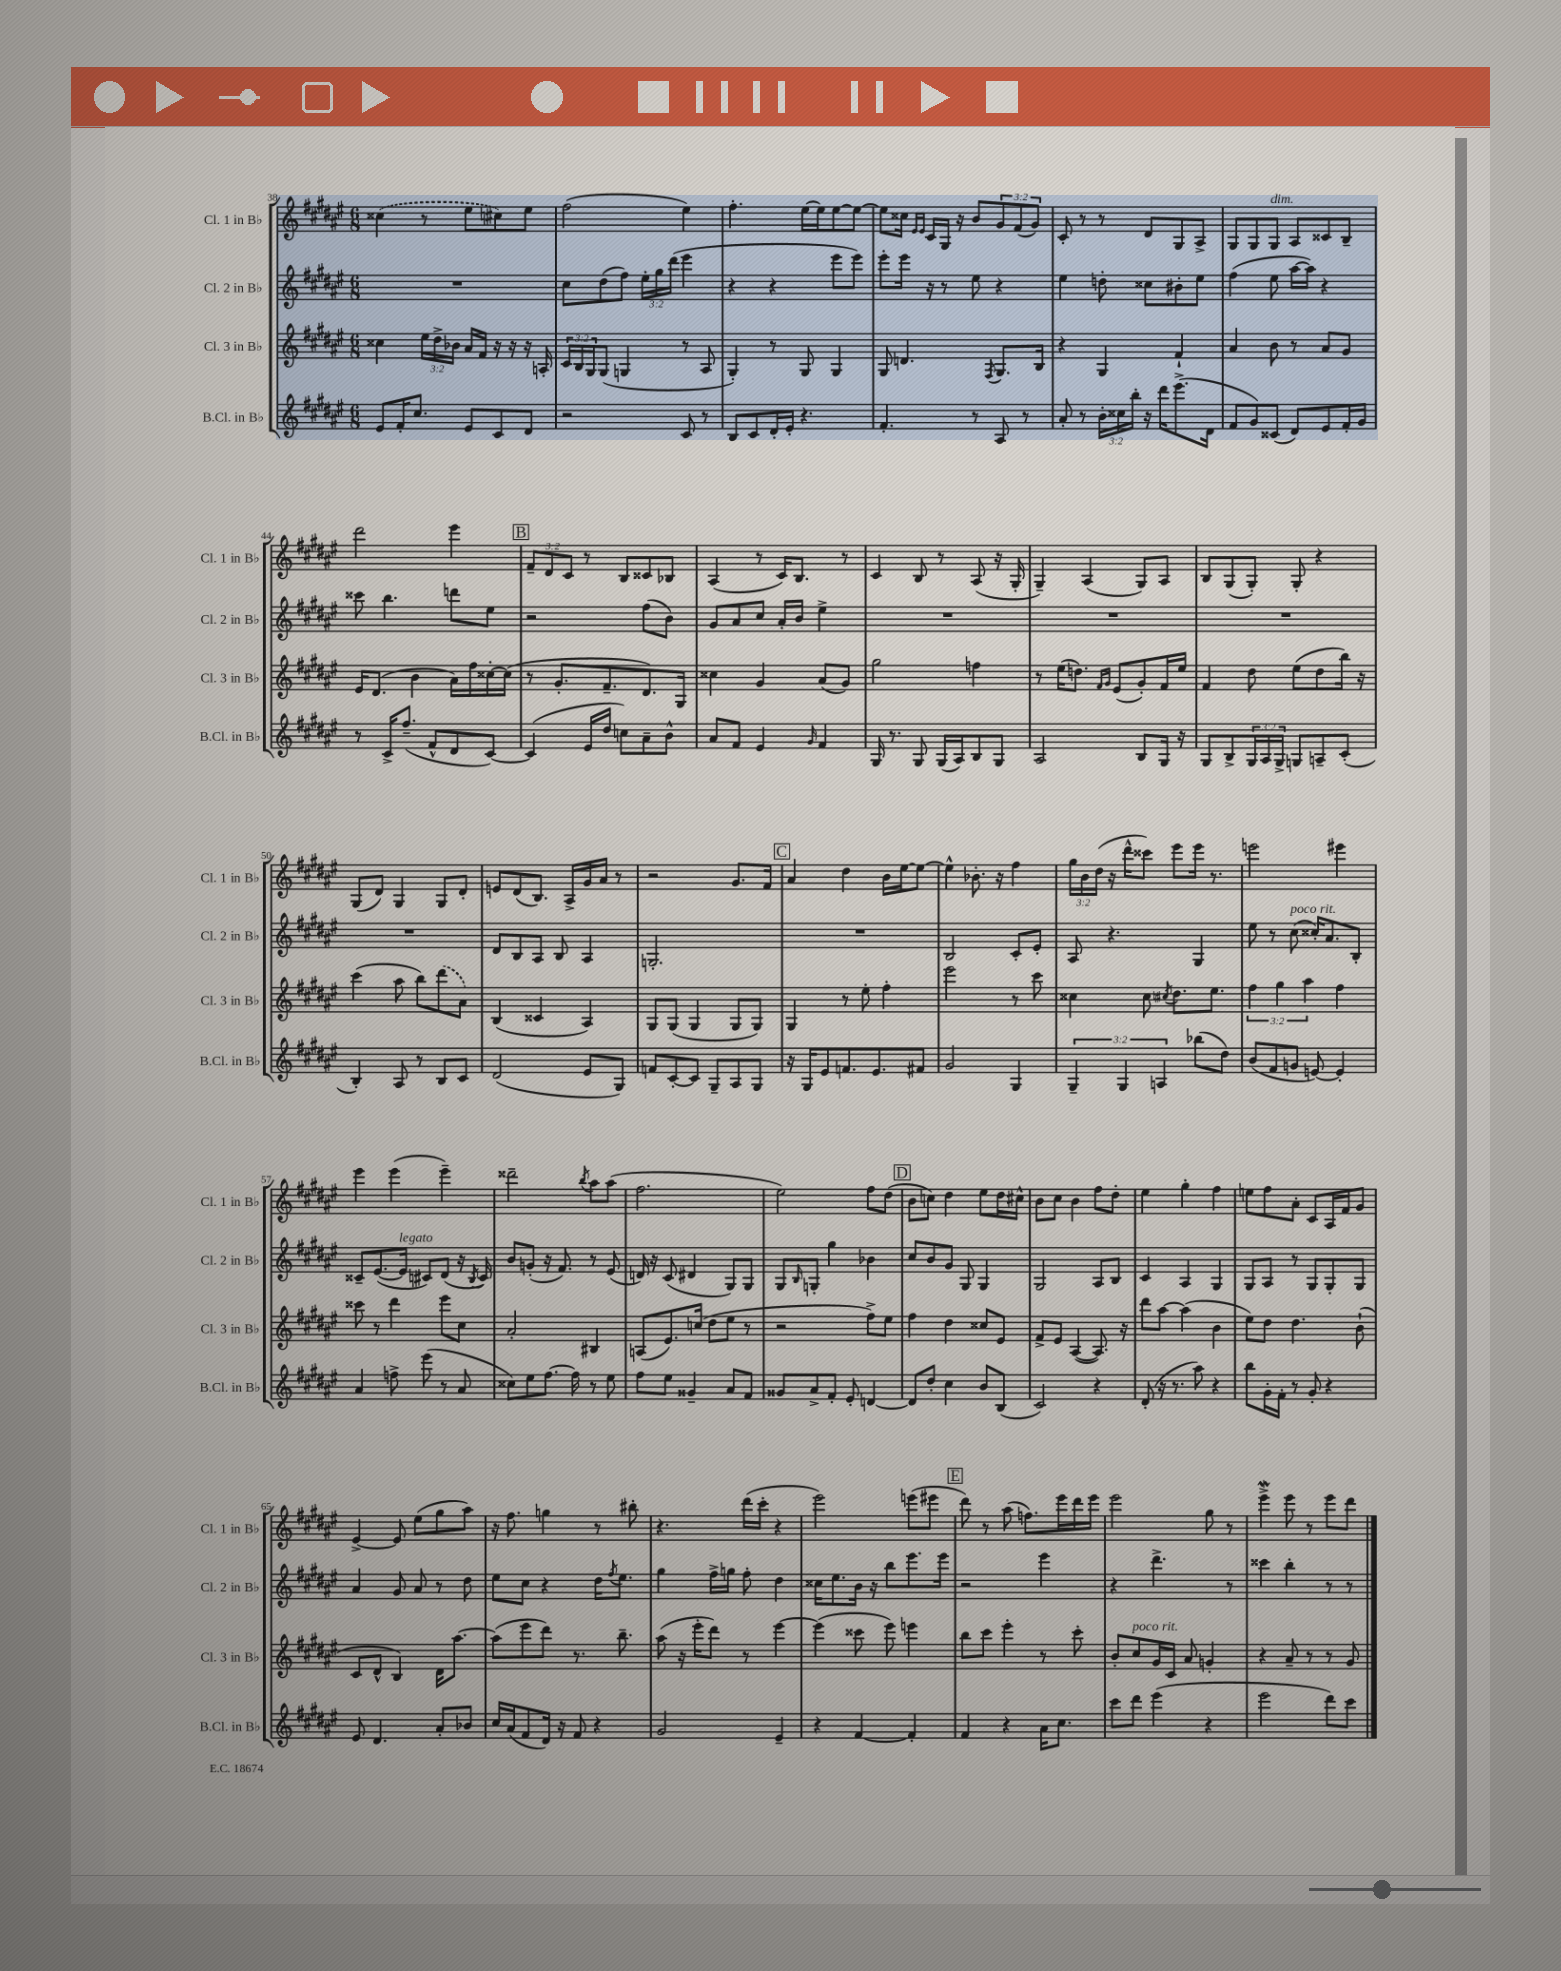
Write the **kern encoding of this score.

**kern	**kern	**kern	**kern
*staff4	*staff3	*staff2	*staff1
*clefG2	*clefG2	*clefG2	*clefG2
*k[f#c#g#d#a#e#]	*k[f#c#g#d#a#e#]	*k[f#c#g#d#a#e#]	*k[f#c#g#d#a#e#]
*M6/8	*M6/8	*M6/8	*M6/8
8e#	4cc##	2.r	(4cc##
16f#'	.	.	.
8.cc#	.	.	.
.	24ee#	.	8r
.	24dd#^	.	.
.	24b-	.	.
8e#	16a#	.	8ee#
.	16f#	.	.
8c#	16r	.	8cc#)
.	16r	.	.
8d#	16r	.	8ee#
.	16A'	.	.
=	=	=	=
2r	24c#	8cc#	(2ff#
.	24B	.	.
.	24G#	.	.
.	(8G#	(8dd#	.
.	4G	8ff#)	.
.	.	24ee#'	.
.	.	24gg#	.
.	.	(24ddd#	.
8c#	8r	4eee#	4ee#)
8r	8A#	.	.
=	=	=	=
8B	4G#')	4r	4.ff#'
8c#	.	.	.
16d#'	8r	4r	.
16e#'	.	.	.
4.r	8G#	.	[16ee#
.	.	.	16ee#]
.	4G#	8eee#	[8ee#
.	.	8eee#)	8ee#_
=	=	=	=
4.f#'	8G#	8eee#'	8ee#]
.	4.d	16eee#	16cc##
.	.	.	16qqe#
.	.	.	16qqe#
.	.	16r	16c#
.	.	8r	16G#
.	.	.	16r
8r	.	8ee#	8b
.	8qF#	.	.
8A#	8.G#	4r	12g#
.	.	.	(12f#
8r	.	.	.
.	.	.	12g#)
.	16B	.	.
=	=	=	=
8a#'	4r	4ee#	8c#'
8r	.	.	8r
24b'	4G#	8dd'	8r
24cc##	.	.	.
24bb'	.	.	.
16r	.	8cc##	8d#
16ddd#	.	.	.
(8.eee#^	4f#`	8b#'	8G#
.	.	8ee#	8A#^
16d#	.	.	.
=	=	=	=
8f#	4a#	(4ff#	8G#
8g#)	.	.	8G#
(8c##	8b	8ee#	8G#
8d#)	8r	[16aa#	8A#
.	.	16aa#])	.
8e#	8a#	4r	8c##
16f#'	8g#	.	8B~
16g#	.	.	.
=	=	=	=
8r	16e#	8ccc##	2ddd#
.	(8.d#	.	.
16c#^	.	4.bb	.
(8.ff#~	.	.	.
.	4b	.	.
8f#^^	.	.	.
8d#	16a#)	8ddd	4eee#
.	16ff#	.	.
[8c#)	[16cc##'	8ee#	.
.	(16cc##]	.	.
=	=	=	=
(4c#]	8r	2r	12f#~
.	.	.	12d#
.	8.g#'	.	.
.	.	.	12c#
16e#	.	.	8r
16dd#	8.f#~	.	.
8cc)	.	.	8B
8a#~	8.d#)	(8ff#	8c##
8b^^	.	8b)	8B-
.	16G#	.	.
=	=	=	=
8a#	4cc##	8g#	(4A#
8f#	.	8a#	.
4e#	4g#	8cc#	8r
.	.	16a#'	16c#)
.	.	16b	8.B
16qqg#	.	.	.
4f#	(8a#	4ee#^	.
.	8g#)	.	8r
=	=	=	=
16G#	2gg#	2.r	4c#
8.r	.	.	.
8G#	.	.	8B
(16G#	.	.	8r
16A#)	.	.	.
8B	4ff	.	(8A#
8G#	.	.	16r
.	.	.	16G#'
=	=	=	=
2A#	8r	2.r	4G#~)
.	(16ee#	.	.
.	8.dd)	.	.
.	.	.	(4A#
.	16qqf#	.	.
.	16qqg#	.	.
.	(8e#	.	.
8B	8g#')	.	8G#)
16G#	16f#	.	8A#
16r	16ee#	.	.
=	=	=	=
8G#	4f#	2.r	8B
8B^	.	.	(8G#
24G#	8dd#	.	8G#')
24A#	.	.	.
24G#^	.	.	.
8G	(8ee#	.	8G#'
8A~	8dd#	.	4r
(8c#'	16bb)	.	.
.	16r	.	.
=	=	=	=
4B')	(4ccc#	2.r	(8G#
.	.	.	8d#)
8A#	8aa#	.	4G#
8r	8bb)	.	.
8B	(8ddd#	.	8G#
8c#	8a#)	.	8d#'
=	=	=	=
(2d#	(4B	8d#	8e
.	.	8B	(8d#
.	4c##	8A#	8.B)
.	.	8B	.
.	.	.	16A#^
8e#	4A#)	4A#	16g#
.	.	.	16a#
8G#)	.	.	8r
=	=	=	=
8f	8G#	2.G'	2r
[8c#'	(8G#	.	.
8c#]	4G#	.	.
8G#~	.	.	.
8A#	8G#	.	8.g#
8G#	8G#)	.	.
.	.	.	16f#
=	=	=	=
16r	4G#	2.r	4a#
16G#	.	.	.
8e#	.	.	.
8.f	8r	.	4dd#
.	8ee#'	.	.
8.e#	.	.	.
.	4ff#'	.	16b
.	.	.	[16ee#
8f#	.	.	8ee#_
=	=	=	=
2g#	2eee#	2B	4ee#^^]
.	.	.	8.b-'
.	.	.	16r
4G#	8r	8c#'	4ff#
.	8ccc#	8e#'	.
=	=	=	=
6G#~	4cc##	8A#	24gg#
.	.	.	24b
.	.	.	(24dd#
.	.	4.r	16r
6G#	.	.	.
.	.	.	16ddd#^^
.	8cc##	.	8ccc##)
6A	.	.	.
.	8qcc#	.	.
.	8.dd#	.	8eee#
(8bb-	.	4G#	16eee#
.	8.ee#	.	8.r
8dd#)	.	.	.
=	=	=	=
(8b	6ff#	8ee#	2eee
8f#	.	8r	.
.	6gg#	.	.
8g	.	(8cc#	.
.	6aa#	.	.
[8e)	.	16cc##')	.
.	.	8.a#	.
4e']	4ff#	.	4eee#
.	.	8B'	.
=	=	=	=
4a#	8ccc##	8c##~	4eee#
.	8r	([8.e#	.
8ff^	4ddd#	.	(4eee#
.	.	16e#]	.
(8eee#	.	8c#)	.
8r	8eee#	(8d#	4eee#~)
8a#	8cc#	16r	.
.	.	8qB	.
.	.	16c#)	.
=	=	=	=
8cc##)	2a#'	8b	2ddd##~
8ee#	.	(8g'	.
[8.ff#	.	16r	.
.	.	8.f#)	.
16ff#]	.	.	.
.	.	.	8qbb
8r	4B#	8r	8aa#
8ee#	.	(8e#	(8aa#
=	=	=	=
8ff#	(8A	16d)	2.ff#
.	.	16r	.
8ee#	8.e#)	(8c#	.
4g##~	.	4d#	.
.	(16cc	.	.
.	8dd#	.	.
8a#	8ee#	8G#)	.
8f#	8r	8G#	.
=	=	=	=
8g##	2r	8G#	2ee#)
.	.	16qqB	.
8a#^	.	8G'	.
8f#'	.	4gg#	.
8e#'	.	.	.
[4d	8ff#^)	4b-	8ff#
.	8ee#	.	(8dd#
=	=	=	=
8d]	4ff#	8cc#	8b
8dd#'	.	8b	8cc)
4cc#	4dd#	8g#	4dd#
.	.	8G#	.
8b	8cc##	4G#	8ee#
(8B	8e#	.	16dd#
.	.	.	16cc#^^
=	=	=	=
2c#)	8f#^	2G#	8b
.	8e#	.	8cc#
.	([4A#	.	4b
4r	8.A#])	8A#	8ff#
.	.	8B	8dd#'
.	16r	.	.
=	=	=	=
(8d#'	8ddd#	4c#	4ee#
16r	[8aa#	.	.
8.r	.	.	.
.	(4aa#]	4A#	4gg#'
8aa#)	.	.	.
4r	4b	4G#	4ff#
=	=	=	=
8bb	8ee#)	8G#	8ee
16g#'	8dd#	8A#	8ff#
16f#'	.	.	.
8r	4.dd#	8r	8a#'
8g#'	.	8G#	8c#
4r	.	8G#'	16A#
.	.	.	16f#
.	(8b`	8G#	8g#
=	=	=	=
8e#	8c#	4a#	[4e#^
4.d#	8d#^^	.	.
.	4B)	8g#	8e#]
.	.	8a#	(8ee#
8a#'	16d#	8r	8gg#
.	[8.aa#	.	.
8b-	.	8dd#	8aa#)
=	=	=	=
16cc#	(8aa#]	8ee#	16r
(16a#	.	.	8.ff#
8f#	8eee#	8cc#	.
16d#)	8ddd#)	4r	4gg
16r	.	.	.
8f#	8.r	.	.
4r	.	16dd#	8r
.	.	8qff#	.
.	8.bb~	8.ee#	.
.	.	.	8bb#'
=	=	=	=
2g#	(8aa#	4gg#	4.r
.	16r	.	.
.	16eee#'	.	.
.	8ddd#)	16ff#^	.
.	.	16gg	.
.	8r	8ff#'	(16ddd#
.	.	.	16ccc#'
4e#~	[4eee#	4dd#	4r
=	=	=	=
4r	(4eee#]	16cc##	2eee#)
.	.	8.ee#	.
[4f#	8ccc##	16b	.
.	.	16r	.
.	8eee#)	8bb	.
4f#']	4eee	8.eee#	(8eee
.	.	.	8eee#
.	.	16eee#	.
=	=	=	=
4f#	8bb	2r	8ddd#)
.	8ccc#	.	8r
4r	4eee#'	.	(8aa#
.	.	.	8.ff)
16a#	8r	4eee#	.
8.cc#	.	.	16eee#
.	8ccc#'	.	16ddd#
.	.	.	16eee#
=	=	=	=
8ccc#	8b'	4r	2eee#
8ddd#	8cc#	.	.
(4eee#	16g#	4.ddd#^	.
.	16c#	.	.
.	8a#	.	.
4r	4g'	.	8gg#
.	.	8r	8r
=	=	=	=
2eee#	4r	4ccc##	4eee#^
.	8a#~	4bb'	8eee#
.	8r	.	8r
8ddd#)	8r	8r	8eee#
8ccc#	8g#	8r	8ddd#
==	==	==	==
*-	*-	*-	*-
